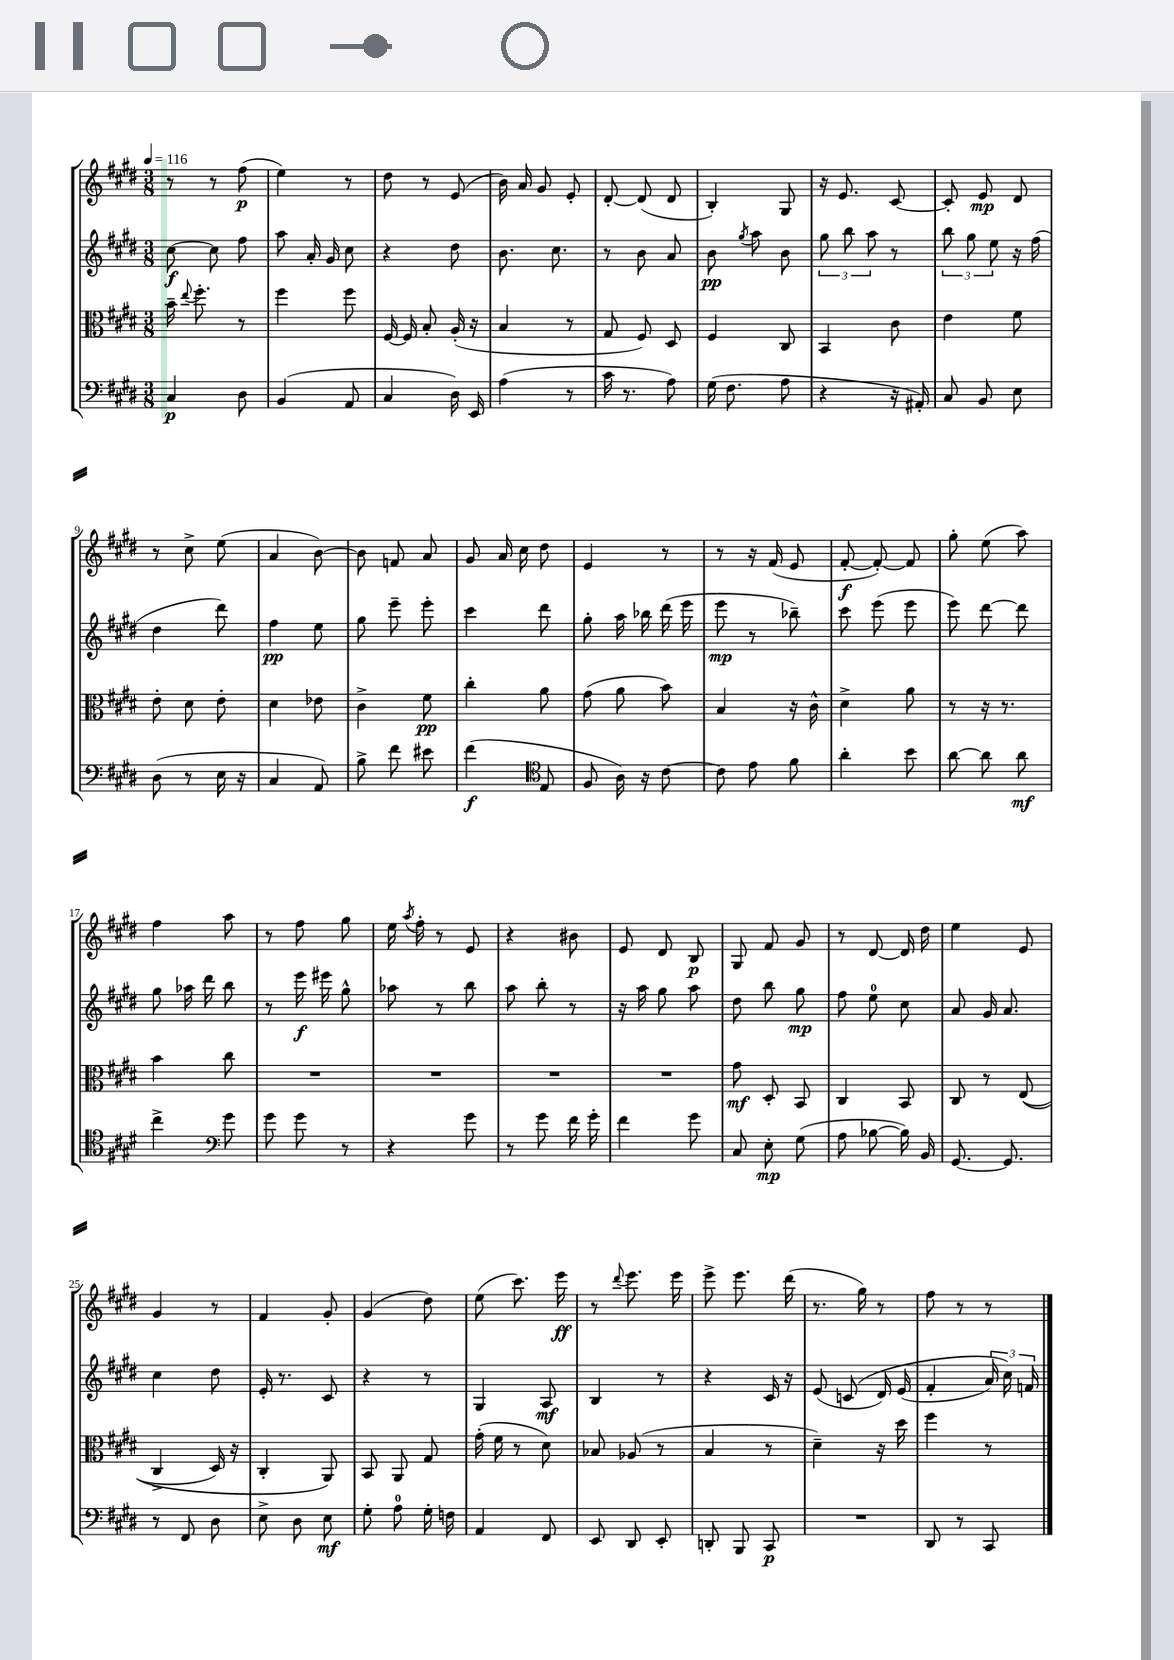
<<
\new StaffGroup <<
\new Staff = "s0" {
    \clef treble \key e \major \numericTimeSignature \time 3/8 \tempo 4 = 116
    \autoBeamOff r8 r8 fis''8\p( |
    e''4) r8 |
    dis''8 r8 e'8( |
    b'16) a'16 gis'8 e'8-. |
    dis'8~-. dis'8( dis'8 |
    b4-.) gis8 |
    r16 e'8. cis'8~ |
    cis'8-. e'8\mp dis'8 |
    r8 cis''8-> e''8( |
    a'4 b'8~) |
    b'8 f'8 a'8 |
    gis'8 a'16 cis''16 dis''8 |
    e'4 r8 |
    r8 r16 fis'16( e'8 |
    fis'8~-.\f fis'8~-.) fis'8 |
    gis''8-. e''8( a''8) |
    fis''4 a''8 |
    r8 fis''8 gis''8 |
    e''16 \acciaccatura { a''8 } fis''16-. r8 e'8 |
    r4 bis'8 |
    e'8 dis'8 b8\p |
    gis8 fis'8 gis'8 |
    r8 dis'8~ dis'16 dis''16 |
    e''4 e'8 |
    gis'4 r8 |
    fis'4 gis'8-. |
    gis'4( dis''8) |
    e''8( cis'''8.) e'''16\ff |
    r8 \appoggiatura { dis'''8 } e'''8. e'''16 |
    e'''8-> e'''8. dis'''16( |
    r8. gis''16) r8 |
    fis''8 r8 r8 \bar "|." |
}
\new Staff = "s1" {
    \clef treble \key e \major \numericTimeSignature \time 3/8
    \autoBeamOff cis''8~\f cis''8 fis''8 |
    a''8 a'16-. gis'16 cis''8 |
    r4 dis''8 |
    b'8. cis''8. |
    r8 b'8 a'8 |
    b'8\pp \acciaccatura { gis''8 } a''8 b'8 |
    \tuplet 3/2 { gis''8 b''8 a''8 } r8 |
    \tuplet 3/2 { b''8 gis''8 e''8 } r16 fis''16( |
    dis''4 dis'''8) |
    fis''4\pp e''8 |
    gis''8 e'''8-- e'''8-. |
    cis'''4 dis'''8 |
    gis''8-. a''16 bes''16 dis'''16( e'''16 |
    e'''8\mp r8 bes''8--) |
    cis'''8 e'''8( e'''8 |
    e'''8) dis'''8~ dis'''8 |
    gis''8 aes''16 dis'''16 b''8 |
    r8 e'''16\f eis'''16 gis''8-^ |
    aes''8 r8 b''8 |
    a''8 b''8-. r8 |
    r16 a''16 gis''8 a''8 |
    dis''8 b''8 gis''8\mp |
    fis''8 e''8-0 cis''8 |
    a'8 gis'16 a'8. |
    cis''4 dis''8 |
    e'16-. r8. cis'8 |
    r4 r8 |
    gis4 a8\mf |
    b4 r8 |
    r4 cis'16 r16 |
    e'8( c'8\( dis'16) e'16( |
    fis'4-. \tuplet 3/2 { a'16) cis''16\) f'16 } \bar "|." |
}
\new Staff = "s2" {
    \clef alto \key e \major \numericTimeSignature \time 3/8
    \autoBeamOff b'16-- \appoggiatura { e''8 } fis''8.-. r8 |
    fis''4 fis''8 |
    fis16~ fis16 b8-. a16-.( r16 |
    b4 r8 |
    gis8 fis8) dis8 |
    fis4 cis8 |
    b,4 cis'8 |
    e'4 fis'8 |
    e'8-. dis'8 e'8-. |
    dis'4 ees'8 |
    cis'4-> fis'8\pp |
    cis''4-. a'8 |
    gis'8( a'8 b'8) |
    b4 r16 cis'16-^ |
    dis'4-> a'8 |
    r8 r16 r8. |
    b'4 cis''8 |
    R4. |
    R4. |
    R4. |
    R4. |
    gis'8\mf dis8-. b,8 |
    cis4 b,8 |
    cis8 r8 e8(\( |
    cis4-> dis16) r16 |
    cis4-. a,8\) |
    b,8 a,8 gis8 |
    gis'16-.( fis'16 r8 dis'8) |
    bes8 aes8( r8 |
    b4 r8 |
    dis'4--) r16 dis''16 |
    fis''4 r8 \bar "|." |
}
\new Staff = "s3" {
    \clef bass \key e \major \numericTimeSignature \time 3/8
    \autoBeamOff cis4\p dis8 |
    b,4( a,8 |
    cis4 dis16) e,16 |
    a4( r8 |
    cis'16 r8. a8) |
    gis16( fis8. a8 |
    r4 r16 ais,16-.) |
    cis8 b,8 e8 |
    dis8( r8 e16 r16 |
    cis4 a,8) |
    b8-> fis'8 eis'8 |
    fis'4\f( \clef tenor e8 |
    fis8 a16) r16 cis'8~ |
    cis'8 e'8 fis'8 |
    a'4-. b'8 |
    a'8~ a'8 a'8\mf |
    cis''4-> \clef bass gis'8 |
    gis'8 gis'8 r8 |
    r4 gis'8 |
    r8 gis'8 fis'16 gis'16-. |
    fis'4 gis'8 |
    cis8 e8-.\mp gis8( |
    a8 bes8~ bes16) b,16 |
    gis,8.~ gis,8. |
    r8 fis,8 dis8 |
    e8-> dis8 e8\mf |
    gis8-. a8-0 gis16-. f16 |
    a,4 fis,8 |
    e,8 dis,8 e,8-. |
    d,8-. b,,8 cis,8\p |
    R4. |
    dis,8 r8 cis,8 \bar "|." |
}
>>
>>
